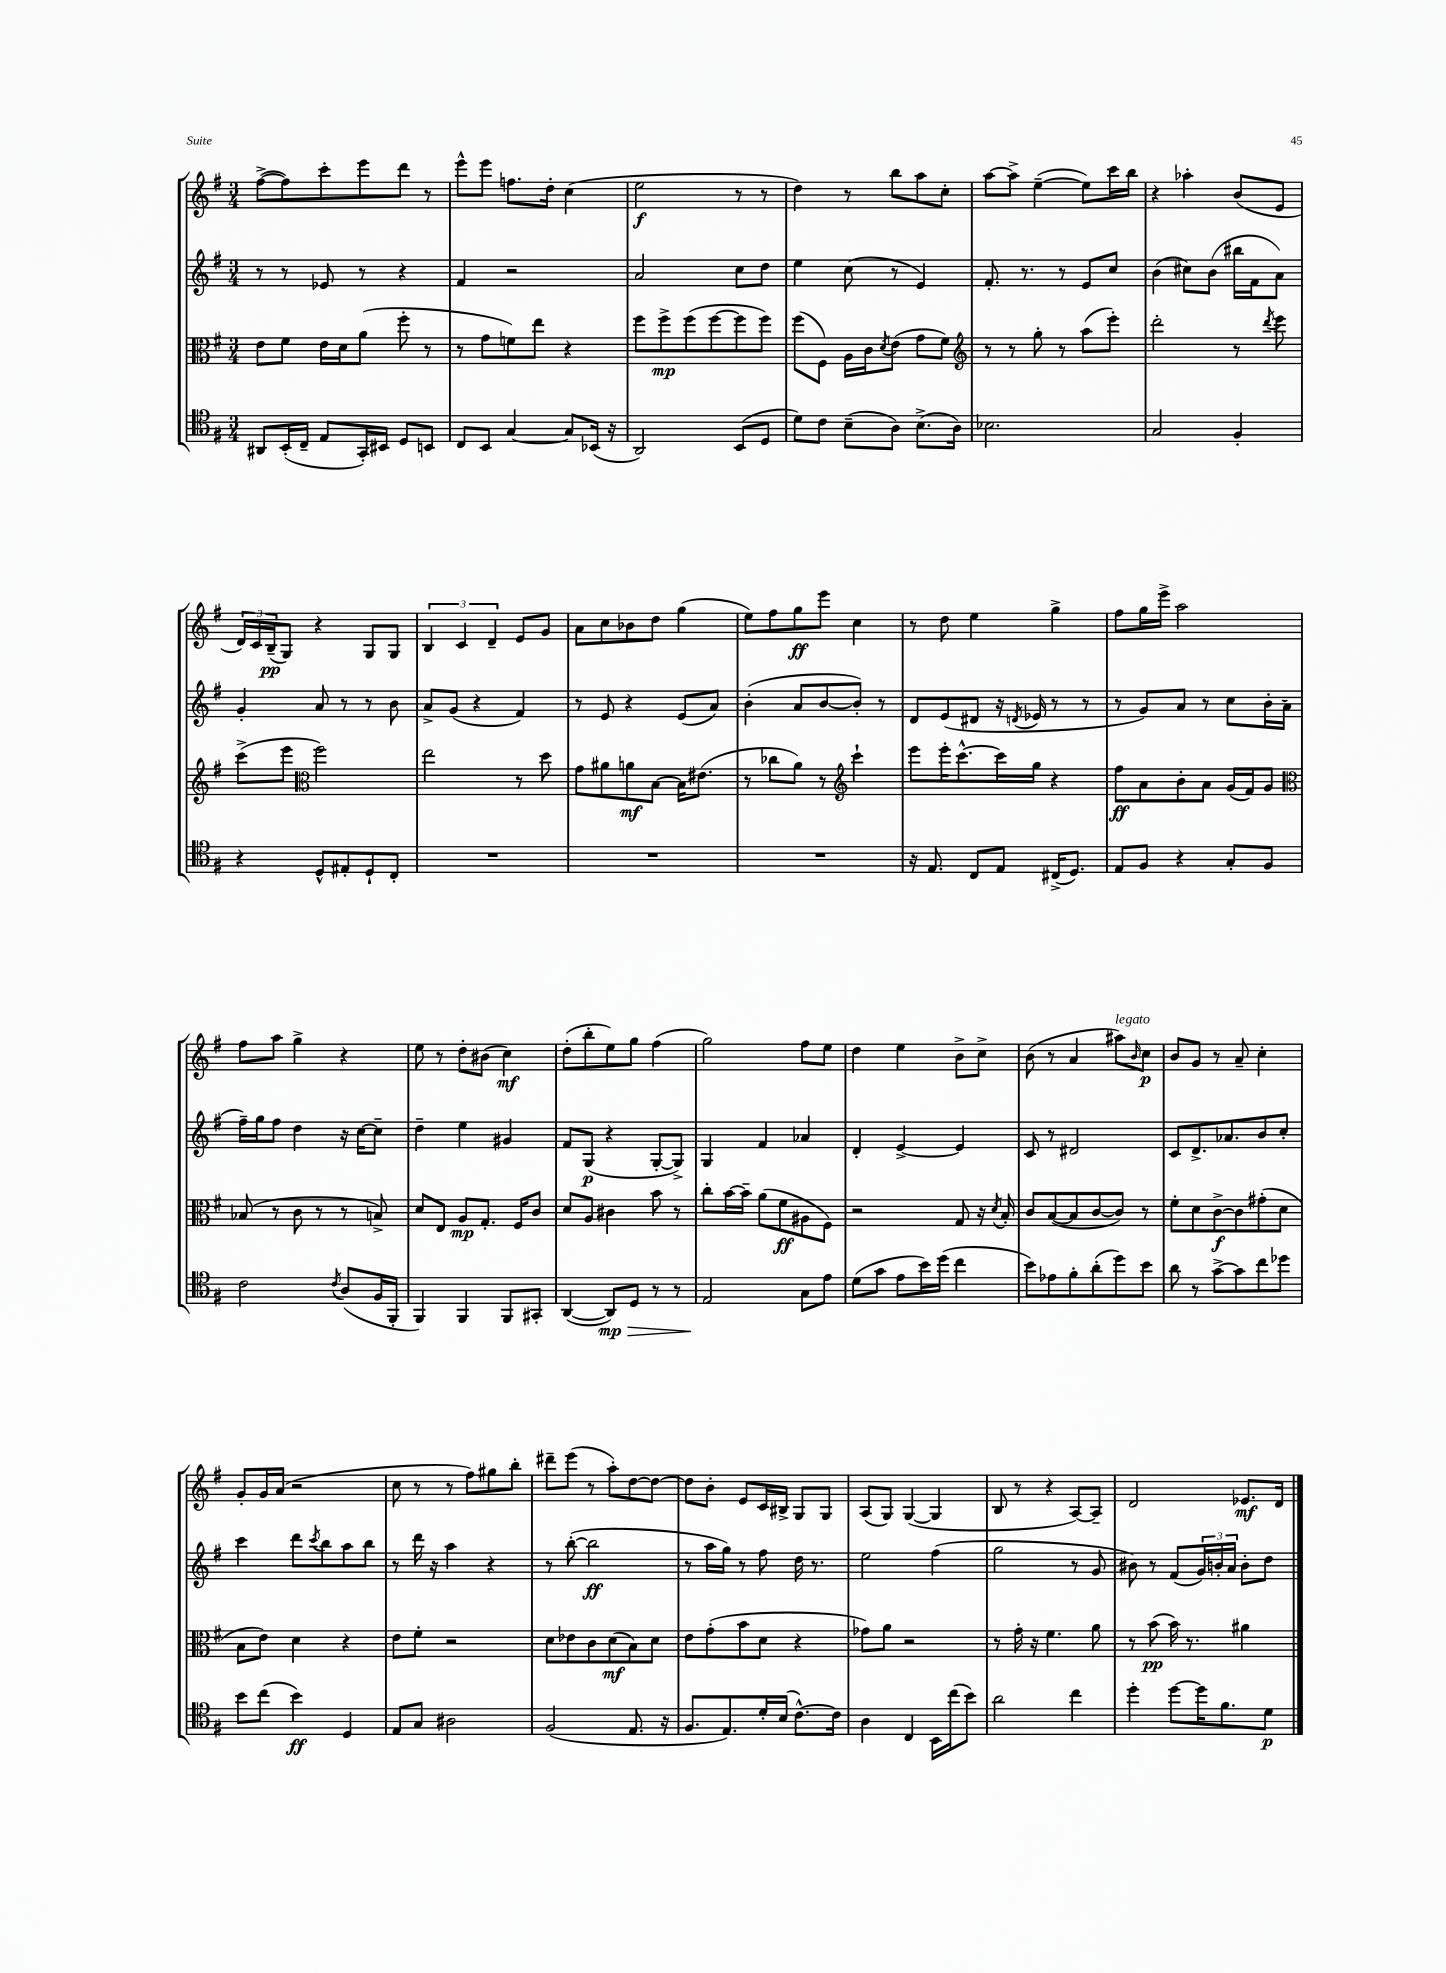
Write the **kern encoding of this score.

**kern	**dynam	**kern	**dynam	**kern	**dynam	**kern	**dynam
*part4	*part4	*part3	*part3	*part2	*part2	*part1	*part1
*staff4	*staff4	*staff3	*staff3	*staff2	*staff2	*staff1	*staff1
*clefC4	*	*clefC3	*	*clefG2	*	*clefG2	*
*k[f#]	*	*k[f#]	*	*k[f#]	*	*k[f#]	*
*M3/4	*	*M3/4	*	*M3/4	*	*M3/4	*
=17	=17	=17	=17	=17	=17	=17	=17
8AA#X/L	.	8e\L	.	8r	.	([8ff#^\L	.
(16BB'/L	.	8f#\J	.	8r	.	8ff#\])	.
16C~/JJ	.	.	.	.	.	.	.
8E/L	.	16e\LL	.	8e-X/	.	8ccc'\	.
.	.	16d\J	.	.	.	.	.
16GG'/L)	.	(8a\J	.	8r	.	8eee\	.
16BB#X/JJ	.	.	.	.	.	.	.
8D/L	.	8ff#'\	.	4r	.	8ddd\J	.
8BBn/J	.	8r	.	.	.	8r	.
=18	=18	=18	=18	=18	=18	=18	=18
8C/L	.	8r	.	4f#/	.	8eee^^\L	.
8BB/J	.	8g\L	.	.	.	8eee\J	.
[4G/	.	8fn\)	.	2r	.	8.ffn\L	.
.	.	8ee\J	.	.	.	.	.
.	.	.	.	.	.	16dd'\Jk	.
8G/L]	.	4r	.	.	.	(4cc\	.
(16BB-X/Jk	.	.	.	.	.	.	.
16r	.	.	.	.	.	.	.
=19	=19	=19	=19	=19	=19	=19	=19
2AA/)	.	8ff#\L	.	2a/	.	2ee\	f
.	.	8ff#^\	mp	.	.	.	.
.	.	(8ff#\	.	.	.	.	.
.	.	[8ff#\	.	.	.	.	.
(8BB/L	.	8ff#\]	.	8cc\L	.	8r	.
8D/J	.	8ff#\J)	.	8dd\J	.	8r	.
=20	=20	=20	=20	=20	=20	=20	=20
8d\L)	.	(8ff#\L	.	4ee\	.	4dd\)	.
8c\J	.	8F#\J)	.	.	.	.	.
(8B~\L	.	16A\LL	.	(8cc\	.	8r	.
.	.	16c\J	.	.	.	.	.
.	.	8qd/	.	.	.	.	.
8A\J)	.	(8e\J	.	8r	.	8bb\L	.
(8.B^\L	.	8g\L	.	4e/)	.	8aa\	.
.	.	8f#\J)	.	.	.	8cc'\J	.
16A\Jk)	.	.	.	.	.	.	.
=21	=21	=21	=21	=21	=21	=21	=21
*	*	*clefG2	*	*	*	*	*
2.B-X\	.	8r	.	8.f#'/	.	[8aa\L	.
.	.	8r	.	.	.	8aa^\J]	.
.	.	.	.	8.r	.	.	.
.	.	8gg'\	.	.	.	([4ee~\	.
.	.	8r	.	8r	.	.	.
.	.	(8aa\L	.	8e/L	.	8ee\L])	.
.	.	8eee'\J)	.	8cc/J	.	16ccc\L	.
.	.	.	.	.	.	16bb\JJ	.
=22	=22	=22	=22	=22	=22	=22	=22
2G/	.	2ddd'\	.	(4b\	.	4r	.
.	.	.	.	8cc#X\L)	.	4aa-X'\	.
.	.	.	.	(8b\J	.	.	.
4F#'/	.	8r	.	16bb#X\LL	.	(8b/L	.
.	.	.	.	16f#\J	.	.	.
.	.	8qddd/	.	.	.	.	.
.	.	8eee\	.	8a\J)	.	8e/J	.
!!LO:LB:g=z
=23	=23	=23	=23	=23	=23	=23	=23
4r	.	(8ccc^\L	.	4g'/	.	24d/LL)	.
.	.	.	.	.	.	24c/	.
.	.	.	.	.	.	(24B~/J	pp
.	.	8eee\J	.	.	.	8G/J)	.
*	*	*clefC3	*	*	*	*	*
8D^^/L	.	2ff#\)	.	8a/	.	4r	.
8E#X'/	.	.	.	8r	.	.	.
8D`/	.	.	.	8r	.	8G/L	.
8C'/J	.	.	.	8b\	.	8G/J	.
=24	=24	=24	=24	=24	=24	=24	=24
2.r	.	2ee\	.	8a^/L	.	6B/	.
.	.	.	.	(8g/J	.	.	.
.	.	.	.	.	.	6c/	.
.	.	.	.	4r	.	.	.
.	.	.	.	.	.	6d~/	.
.	.	8r	.	4f#/)	.	8e/L	.
.	.	8dd\	.	.	.	8g/J	.
=25	=25	=25	=25	=25	=25	=25	=25
2.r	.	8g\L	.	8r	.	8a\L	.
.	.	8a#X\	.	8e/	.	8cc\	.
.	.	8an\	mf	4r	.	8b-X\	.
.	.	[8B\J	.	.	.	8dd\J	.
.	.	16B\KL]	.	(8e/L	.	(4gg\	.
.	.	(8.e#X\J	.	.	.	.	.
.	.	.	.	8a/J)	.	.	.
=26	=26	=26	=26	=26	=26	=26	=26
2.r	.	8r	.	(4b'\	.	8ee\L)	.
.	.	8cc-X\L	.	.	.	8ff#\	.
.	.	8a\J)	.	8a/L	.	8gg\	ff
.	.	8r	.	[8b/	.	8eee\J	.
*	*	*clefG2	*	*	*	*	*
.	.	4ccc`\	.	8b'/J])	.	4cc\	.
.	.	.	.	8r	.	.	.
=27	=27	=27	=27	=27	=27	=27	=27
16r	.	8eee\L	.	8d/L	.	8r	.
8.E/	.	.	.	.	.	.	.
.	.	16eee'\K	.	(8e/	.	8dd\	.
.	.	[8.ccc^^\	.	.	.	.	.
8C/L	.	.	.	8d#X/J	.	4ee\	.
8E/J	.	16ccc\L]	.	16r	.	.	.
.	.	.	.	8qdn/	.	.	.
.	.	16gg\JJ	.	16e-X/	.	.	.
(16C#X^/KL	.	4r	.	8r	.	4gg^\	.
8.D/J)	.	.	.	.	.	.	.
.	.	.	.	8r	.	.	.
=28	=28	=28	=28	=28	=28	=28	=28
8E/L	.	8ff#\L	ff	8r	.	8ff#\L	.
8F#/J	.	8a\	.	8g/L)	.	16gg\L	.
.	.	.	.	.	.	16eee^\JJ	.
4r	.	8b'\	.	8a/J	.	2aa\	.
.	.	8a\J	.	8r	.	.	.
8G'/L	.	(16g/LL	.	8cc\L	.	.	.
.	.	16f#/J)	.	.	.	.	.
8F#/J	.	8g/J	.	16b'\L	.	.	.
.	.	.	.	(16a\JJ	.	.	.
!!LO:LB:g=z
=29	=29	=29	=29	=29	=29	=29	=29
*	*	*clefC3	*	*	*	*	*
2c\	.	(8B-X/	.	16ff#~\LL)	.	8ff#\L	.
.	.	.	.	16gg\J	.	.	.
.	.	8r	.	8ff#\J	.	8aa\J	.
.	.	8c\	.	4dd\	.	4gg^\	.
.	.	8r	.	.	.	.	.
8qc/	.	.	.	.	.	.	.
(8A/L	.	8r	.	16r	.	4r	.
.	.	.	.	[16cc\KL	.	.	.
16F#/L	.	8Bn^/)	.	8cc~\J]	.	.	.
16FF#'/JJ	.	.	.	.	.	.	.
=30	=30	=30	=30	=30	=30	=30	=30
4FF#/)	.	8d/L	.	4dd~\	.	8ee\	.
.	.	8E/J	.	.	.	8r	.
4FF#/	.	8A/L	mp	4ee\	.	8dd'\L	.
.	.	8.G'/J	.	.	.	(8b#X\J	.
8FF#/L	.	.	.	4g#X/	.	4cc\)	mf
.	.	16F#/KL	.	.	.	.	.
8GG#X'/J	.	8c/J	.	.	.	.	.
=31	=31	=31	=31	=31	=31	=31	=31
([4AA/	.	8d/L	.	8f#/L	.	(8dd'\L	.
.	.	8A/J	.	(8G/J	p	8bb'\	.
!	!LO:HP:b	!	!	!	!	!	!
8AA/L])	> mp	4c#X\	.	4r	.	8ee\)	.
8D/J	.	.	.	.	.	8gg\J	.
8r	.	8b\	.	[8G'/L	.	(4ff#\	.
8r	.	8r	.	8G^/J])	.	.	.
=32	=32	=32	=32	=32	=32	=32	=32
2E/	.	8cc'\L	.	4G/	.	2gg\)	.
.	.	[16b\L	.	.	.	.	.
.	.	16b~\JJ]	.	.	.	.	.
.	.	(8a\L	.	4f#/	.	.	.
.	.	8f#\	ff	.	.	.	.
8G\L	]	8A#X\	.	4a-X/	.	8ff#\L	.
8e\J	.	8F#\J)	.	.	.	8ee\J	.
=33	=33	=33	=33	=33	=33	=33	=33
(8d\L	.	2r	.	4d'/	.	4dd\	.
8g\J	.	.	.	.	.	.	.
8e\L	.	.	.	[4e^/	.	4ee\	.
16b\L)	.	.	.	.	.	.	.
(16dd\JJ	.	.	.	.	.	.	.
4cc\	.	8G/	.	4e/]	.	8b^\L	.
.	.	16r	.	.	.	8cc^\J	.
.	.	8qd/	.	.	.	.	.
.	.	16B'/	.	.	.	.	.
=34	=34	=34	=34	=34	=34	=34	=34
8b\L)	.	8c/L	.	8c/	.	(8b\	.
8e-X\	.	([8B/	.	8r	.	8r	.
8f#'\	.	8B/]	.	2d#X/	.	4a/	.
(8a'\	.	[8c/	.	.	.	.	.
!	!	!	!	!	!	!LO:TX:a:i:t=legato	!
8dd\)	.	8c/J])	.	.	.	8aa#X\L)	.
.	.	.	.	.	.	16qqb/	.
8b\J	.	8r	.	.	.	8cc\J	p
=35	=35	=35	=35	=35	=35	=35	=35
8a\	.	8f#'\L	.	8c/L	.	8b/L	.
8r	.	8d\	.	8.d^/	.	8g/J	.
[8g^\L	.	[8c^\	f	.	.	8r	.
.	.	.	.	8.a-X/	.	.	.
8g\]	.	8c\]	.	.	.	8a~/	.
8cc\	.	(8g#X'\	.	8b/	.	4cc'\	.
8dd-X\J	.	8d\J	.	8cc'/J	.	.	.
!!LO:LB:g=z
=36	=36	=36	=36	=36	=36	=36	=36
8b\L	.	8B\L	.	4ccc\	.	8g'/L	.
(8cc\J	.	8e\J)	.	.	.	16g/L	.
.	.	.	.	.	.	(16a/JJ	.
4b\)	ff	4d\	.	8ddd\L	.	2r	.
.	.	.	.	8qccc/	.	.	.
.	.	.	.	8bb\	.	.	.
4D/	.	4r	.	8aa\	.	.	.
.	.	.	.	8bb\J	.	.	.
=37	=37	=37	=37	=37	=37	=37	=37
8E/L	.	8e\L	.	8r	.	8cc\	.
8G/J	.	8f#'\J	.	16ddd\	.	8r	.
.	.	.	.	16r	.	.	.
2A#X\	.	2r	.	4aa\	.	8r	.
.	.	.	.	.	.	8ff#\L)	.
.	.	.	.	4r	.	8gg#X\	.
.	.	.	.	.	.	8bb'\J	.
=38	=38	=38	=38	=38	=38	=38	=38
(2F#/	.	8d\L	.	8r	.	8ddd#X~\L	.
.	.	8e-X\	.	([8bb'\	.	(8eee\J	.
.	.	8c\	.	2bb\]	ff	8r	.
.	.	(8d\	mf	.	.	8aa'\L)	.
8.E/	.	8B\)	.	.	.	[8dd\	.
.	.	8d\J	.	.	.	8dd\J_	.
16r	.	.	.	.	.	.	.
=39	=39	=39	=39	=39	=39	=39	=39
8.F#/L	.	8e\L	.	8r	.	8dd\L]	.
.	.	(8g'\	.	16aa\LL	.	8b'\J	.
8.E/)	.	.	.	16gg\JJ)	.	.	.
.	.	8b\	.	8r	.	8e/L	.
16d'/L	.	8d\J	.	8ff#\	.	16c/L	.
(16B/JJ	.	.	.	.	.	16B#X^/JJ	.
[8.c^^\L)	.	4r	.	16dd\	.	8G/L	.
.	.	.	.	8.r	.	.	.
.	.	.	.	.	.	8G/J	.
16c\Jk]	.	.	.	.	.	.	.
=40	=40	=40	=40	=40	=40	=40	=40
4A\	.	8g-X\L)	.	2ee\	.	(8A/L	.
.	.	8a\J	.	.	.	8G/J)	.
4C/	.	2r	.	.	.	([4G/	.
16BB\LL	.	.	.	(4ff#\	.	4G/]	.
(16cc\J	.	.	.	.	.	.	.
8b\J)	.	.	.	.	.	.	.
=41	=41	=41	=41	=41	=41	=41	=41
2a\	.	8r	.	2gg\	.	8B/	.
.	.	16g'\	.	.	.	8r	.
.	.	16r	.	.	.	.	.
.	.	4.f#\	.	.	.	4r	.
4cc\	.	.	.	8r	.	[8A/L)	.
.	.	8a\	.	8g/	.	8A~/J]	.
=42	=42	=42	=42	=42	=42	=42	=42
4dd'\	.	8r	.	8b#X\)	.	2d/	.
.	.	(8b\	pp	8r	.	.	.
[8dd\L	.	16b\)	.	(8f#/L	.	.	.
.	.	8.r	.	.	.	.	.
16dd\K]	.	.	.	24g/L)	.	.	.
.	.	.	.	24bn'/	.	.	.
8.f#\	.	.	.	.	.	.	.
.	.	.	.	24a/JJ	.	.	.
.	.	4a#X\	.	8b'\L	.	8.e-X/L	mf
8d\J	p	.	.	8dd\J	.	.	.
.	.	.	.	.	.	16d/Jk	.
==	==	==	==	==	==	==	==
*-	*-	*-	*-	*-	*-	*-	*-
